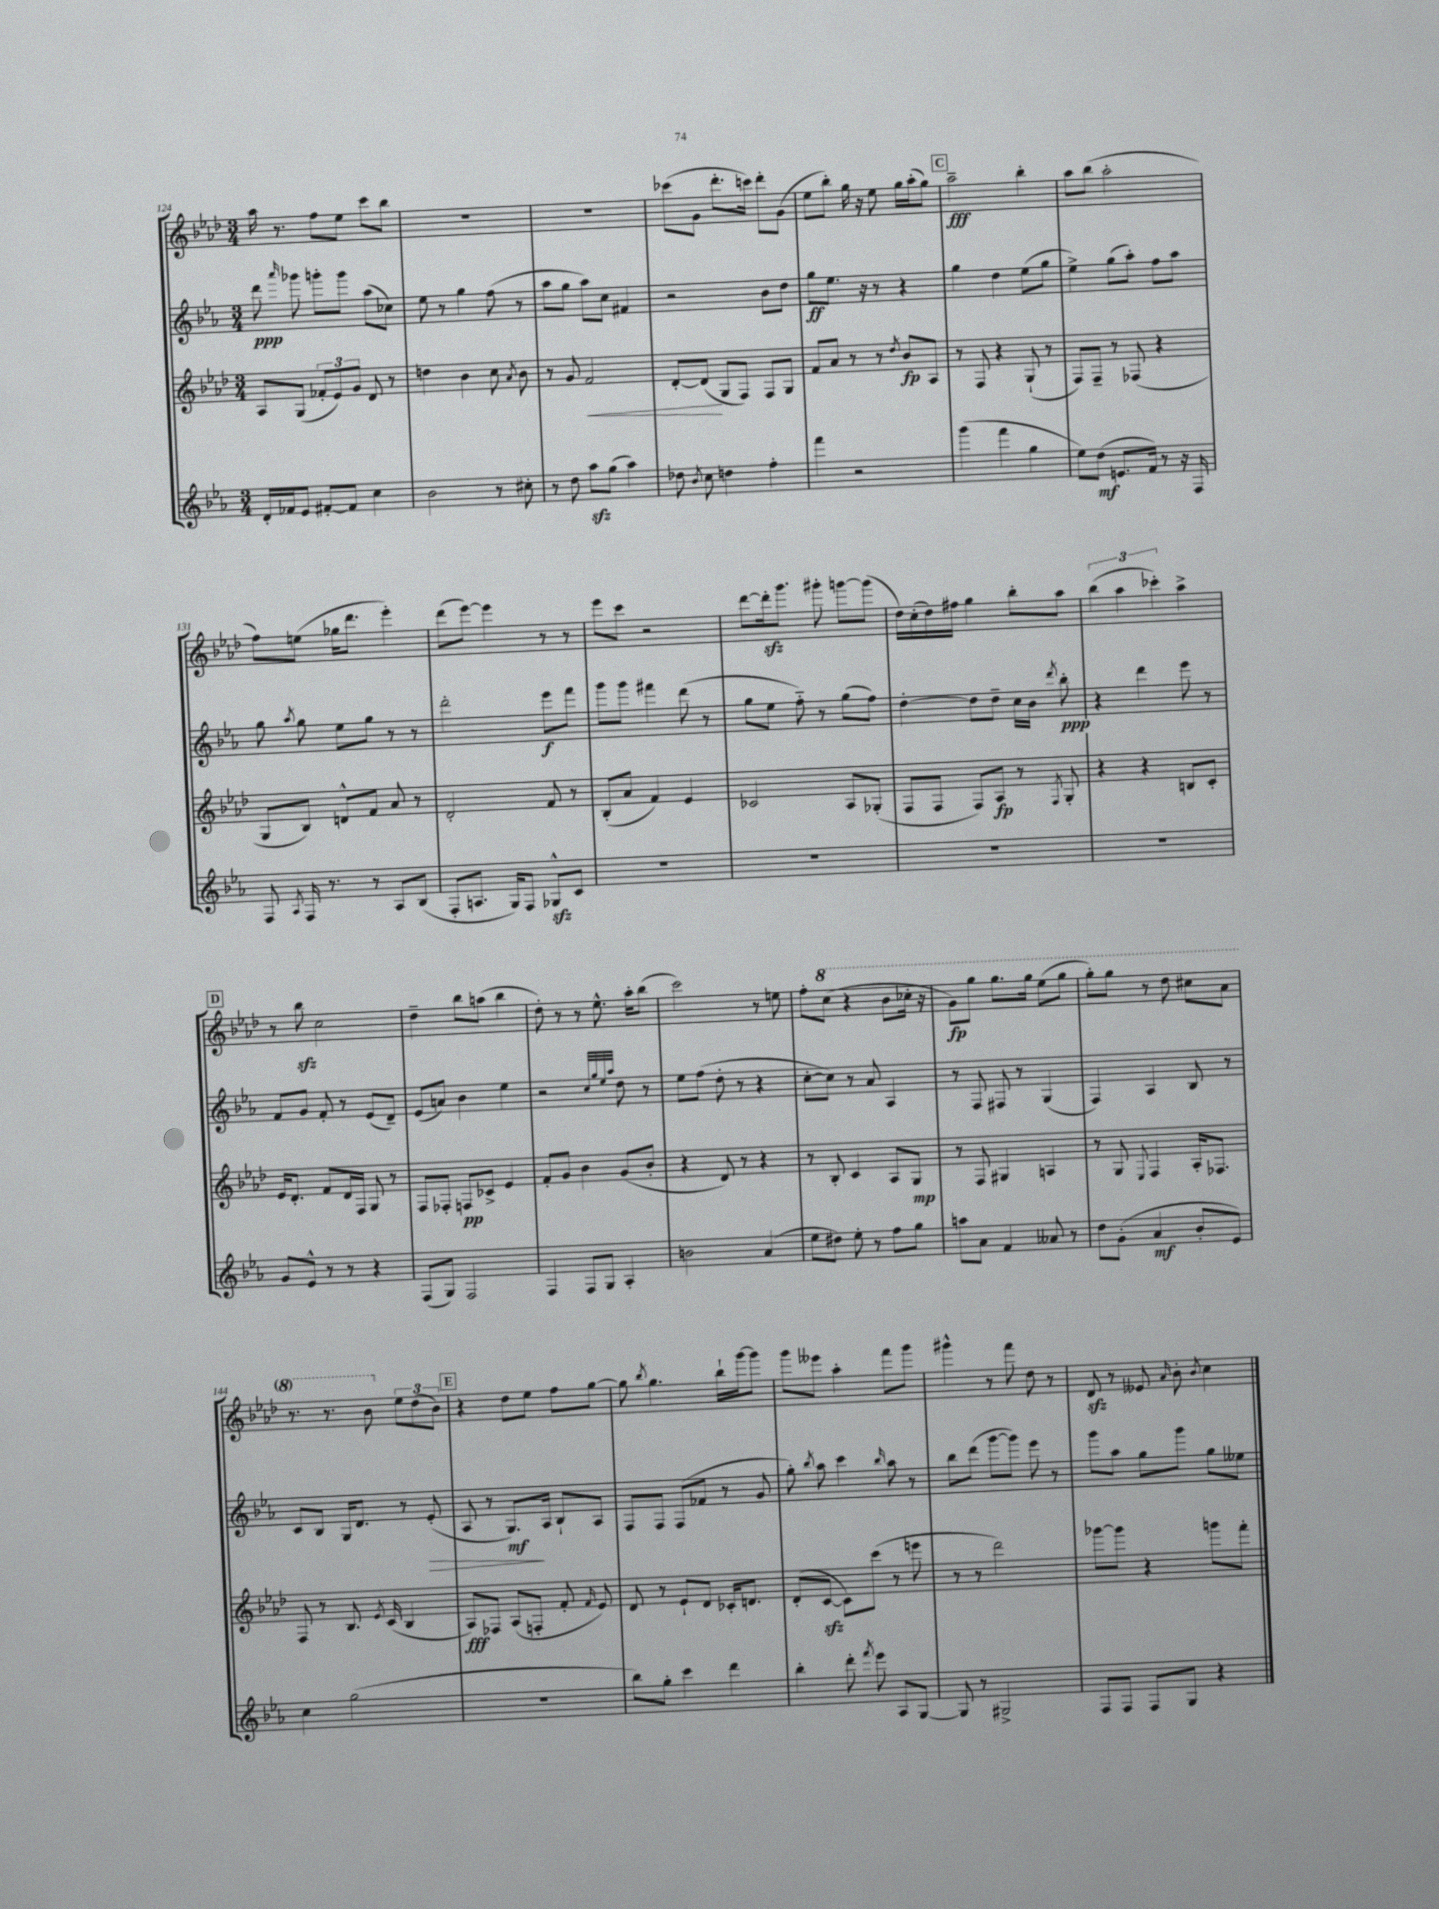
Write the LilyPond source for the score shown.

<<
\new StaffGroup <<
\new Staff = "s0" {
    \clef treble \key aes \major \numericTimeSignature \time 3/4
    \autoBeamOff aes''16 r8. f''8[ ees''8] c'''8[ bes''8] |
    R2. |
    R2. |
    ces'''8[( g'8] des'''8.[-. c'''16]) des'''8[-. g'8]( |
    ees''8[ bes''8]-.) g''16 r16 ees''8 g''16[ aes''16-.( g''8]) |
    \mark \markup { \box "C" } aes''2--\fff bes''4-. |
    aes''8[ bes''8]( aes''2-. |
    f''8[) e''8]( ges''16[ des'''8.] ees'''4-.) |
    des'''8[( ees'''8]~) ees'''4 r8 r8 |
    ees'''8[ c'''8] r2 |
    des'''8[~ des'''16-.\sfz g'''8.] gis'''8-. g'''8[~ g'''8]( |
    des''16[) c''16-.( des''16) fis''16] g''4 bes''8[-. aes''8] |
    \tuplet 3/2 { bes''4( aes''4 ces'''4-.) } aes''4-> |
    \mark \markup { \box "D" } r8 bes''8\sfz c''2 |
    des''4-- bes''8[ a''8]( bes''4 |
    des''8-.) r8 r8 ees''8.-^ aes''16[-. bes''8]( |
    c'''2) r8 e''8 |
    f''8[-. \ottava #1 c'''8]( r4 bes''8[ ces'''16]-. r16 |
    g''8[\fp) g'''8] g'''8.[ g'''16] ees'''8[( g'''8] |
    g'''8[-.) g'''8] r8 des'''8 cis'''8[ aes''8] |
    r8. r8. bes''8 \ottava #0 \tuplet 3/2 { ees''8[ des''8( bes'8]) } |
    \mark \markup { \box "E" } r4 des''8[ ees''8] f''8[ g''8]~ |
    g''8 \acciaccatura { bes''8 } g''4. bes''16[-! g'''16~ g'''8] |
    g'''8[ eeses'''8] aes''4-. f'''8[ g'''8] |
    gis'''4-^ r8 f'''8 des''8 r8 |
    des'8\sfz r8 eeses'8 \grace { aes'16 } bes'8-. \acciaccatura { bes'8 } c''4 \bar "|." |
}
\new Staff = "s1" {
    \clef treble \key ees \major \numericTimeSignature \time 3/4
    \autoBeamOff d'''8\ppp \grace { aes'''16 } ges'''8 g'''8[-. g'''8] aes''8[( ces''8]) |
    ees''8 r8 g''4 f''8( r8 |
    aes''8[ g''8] aes''8[) c''8] fis'4 |
    r2 bes'8[ d''8] |
    g''8[\ff ees''8.] r16 r8 r4 |
    \mark \markup { \box "C" } g''4 d''4 ees''8[( g''8] |
    ees''4->) g''8[( aes''8]-.) f''8[ aes''8] |
    g''8 \acciaccatura { aes''8 } g''8 ees''8[ g''8] r8 r8 |
    d'''2-. ees'''8[\f f'''8] |
    g'''8[ g'''8] fis'''4 d'''8( r8 |
    g''8[ ees''8] f''8-_) r8 g''8[( f''8]) |
    d''4~-. d''8[ d''8]-- c''16[ bes'16] \acciaccatura { d'''8 } bes''8-.\ppp |
    r4 d'''4 ees'''8 r8 |
    \mark \markup { \box "D" } f'8[ g'8] f'8-. r8 ees'8[( d'8]--) |
    ees'8[( a'8]) bes'4 ees''4 |
    r2 \grace { c''32[ g''32 ees''32 aes''32] } d''8 r8 |
    ees''8[ f''8]( d''8-. r8 r4 |
    c''8[~-. c''8]) r8 aes'8 aes4 |
    r8 f8 fis8 r8 g4( |
    f4) aes4 bes8 r8 |
    c'8[ bes8] g16[ d'8.] r8 ees'8-.\>( |
    \mark \markup { \box "E" } aes8 r8 g8.[\mf\!) aes16] bes8[-! aes8] |
    f8[ f8] f8[( fes'8] r8 g'8 |
    g''8-.) \acciaccatura { bes''8 } aes''8 c'''4 \grace { bes''16 } aes''8 r8 |
    bes''8[ d'''8]( g'''8[~ g'''8]) ees'''8 r8 |
    g'''8[ aes''8] g''8[ g'''8] g''8[ eeses''8] \bar "|." |
}
\new Staff = "s2" {
    \clef treble \key aes \major \numericTimeSignature \time 3/4
    \autoBeamOff aes8[ g8]( \tuplet 3/2 { fes'8[-. ees'8) g'8] } des'8 r8 |
    d''4 bes'4 c''8 \acciaccatura { aes'8 } bes'8 |
    r8 g'8 f'2\< |
    des'8[~-. des'8]\!( g8[ f8]) f8[ g8] |
    f'8[ aes'8] r8 r8 \acciaccatura { des''8 } bes'8[\fp aes8] |
    \mark \markup { \box "C" } r8 f8 r4 g8-!( r8 |
    f8[) f8]-- r8 fes8( r4 |
    g8[ bes8]) d'8[-^ f'8] aes'8 r8 |
    des'2-. f'8 r8 |
    bes8[-.( aes'8] f'4) ees'4 |
    ces'2 aes8[ ges8]-.( |
    f8[ f8] f8[) aes8]\fp r8 \acciaccatura { f8 } g8-. |
    r4 r4 b8[ c'8]-. |
    \mark \markup { \box "D" } ees'16[ des'8.]-. f'8[ des'16 f16] g8 r8 |
    f8[ fes8]-. f8[\pp ces'8]-> ees'4 |
    f'8[-. g'8] bes'4 g'8[( bes'8]-. |
    r4 des'8) r8 r4 |
    r8 bes8-. c'4 aes8[ g8]\mp |
    r8 f8 gis4 a4 |
    r8 g8 \appoggiatura { ees8 } f4 aes16[-. fes8.] |
    f8 r8 bes8. \acciaccatura { ees'8 } c'16( bes4 |
    \mark \markup { \box "E" } aes8[\fff) fes8] aes8[( f8]-. f'8-. \grace { f'16 } ees'8) |
    des'8 r8 ees'8[-! des'8] ces'16[-. d'8.] |
    des'8[-.( c'8]~\sfz c'8[) c'''8]( r8 e'''8 |
    r8 r8 des'''2) |
    ges'''8[~ ges'''8] r4 g'''8[ f'''8]-. \bar "|." |
}
\new Staff = "s3" {
    \clef treble \key ees \major \numericTimeSignature \time 3/4
    \autoBeamOff d'16[-. fes'16 ees'8] fis'8[~-. fis'8] c''4 |
    bes'2 r8 cis''8-. |
    r8 d''8 aes''8[\sfz g''8]( aes''4) |
    des''8 \acciaccatura { bes'8 } c''8 d''4 f''4-. |
    f'''4 r2 |
    \mark \markup { \box "C" } g'''4( f'''4 g''4 |
    ees''8[) d''8]\mf( e'8.[ f'16]) r8 r16 f16 |
    f8 \acciaccatura { aes8 } f16 r8. r8 aes8[ bes8]( |
    f8[-. a8.] g16[) f8] ges8[-^\sfz c'8] |
    R2. |
    R2. |
    R2. |
    R2. |
    \mark \markup { \box "D" } g'8[ ees'8]-^ r8 r8 r4 |
    f8[( g8]) f2 |
    f4 f8[ g8] aes4-. |
    b'2 aes'4( |
    ees''8[ dis''8]) ees''8-. r8 f''8[ g''8] |
    a''8[ aes'8] f'4 aeses'8 r8 |
    d''8[ g'8]-.( aes'4\mf bes'8[-. ees'8]) |
    c''4 g''2( |
    \mark \markup { \box "E" } R2. |
    bes''8[) g''8]-. c'''4 d'''4 |
    bes''4-. d'''8-. \acciaccatura { f'''8 } ees'''8 aes8[ g8]~ |
    g8 r8 gis2-> |
    f8[ f8] f8[ g8] r4 \bar "|." |
}
>>
>>
\layout { \context { \Score currentBarNumber = #124 } }
